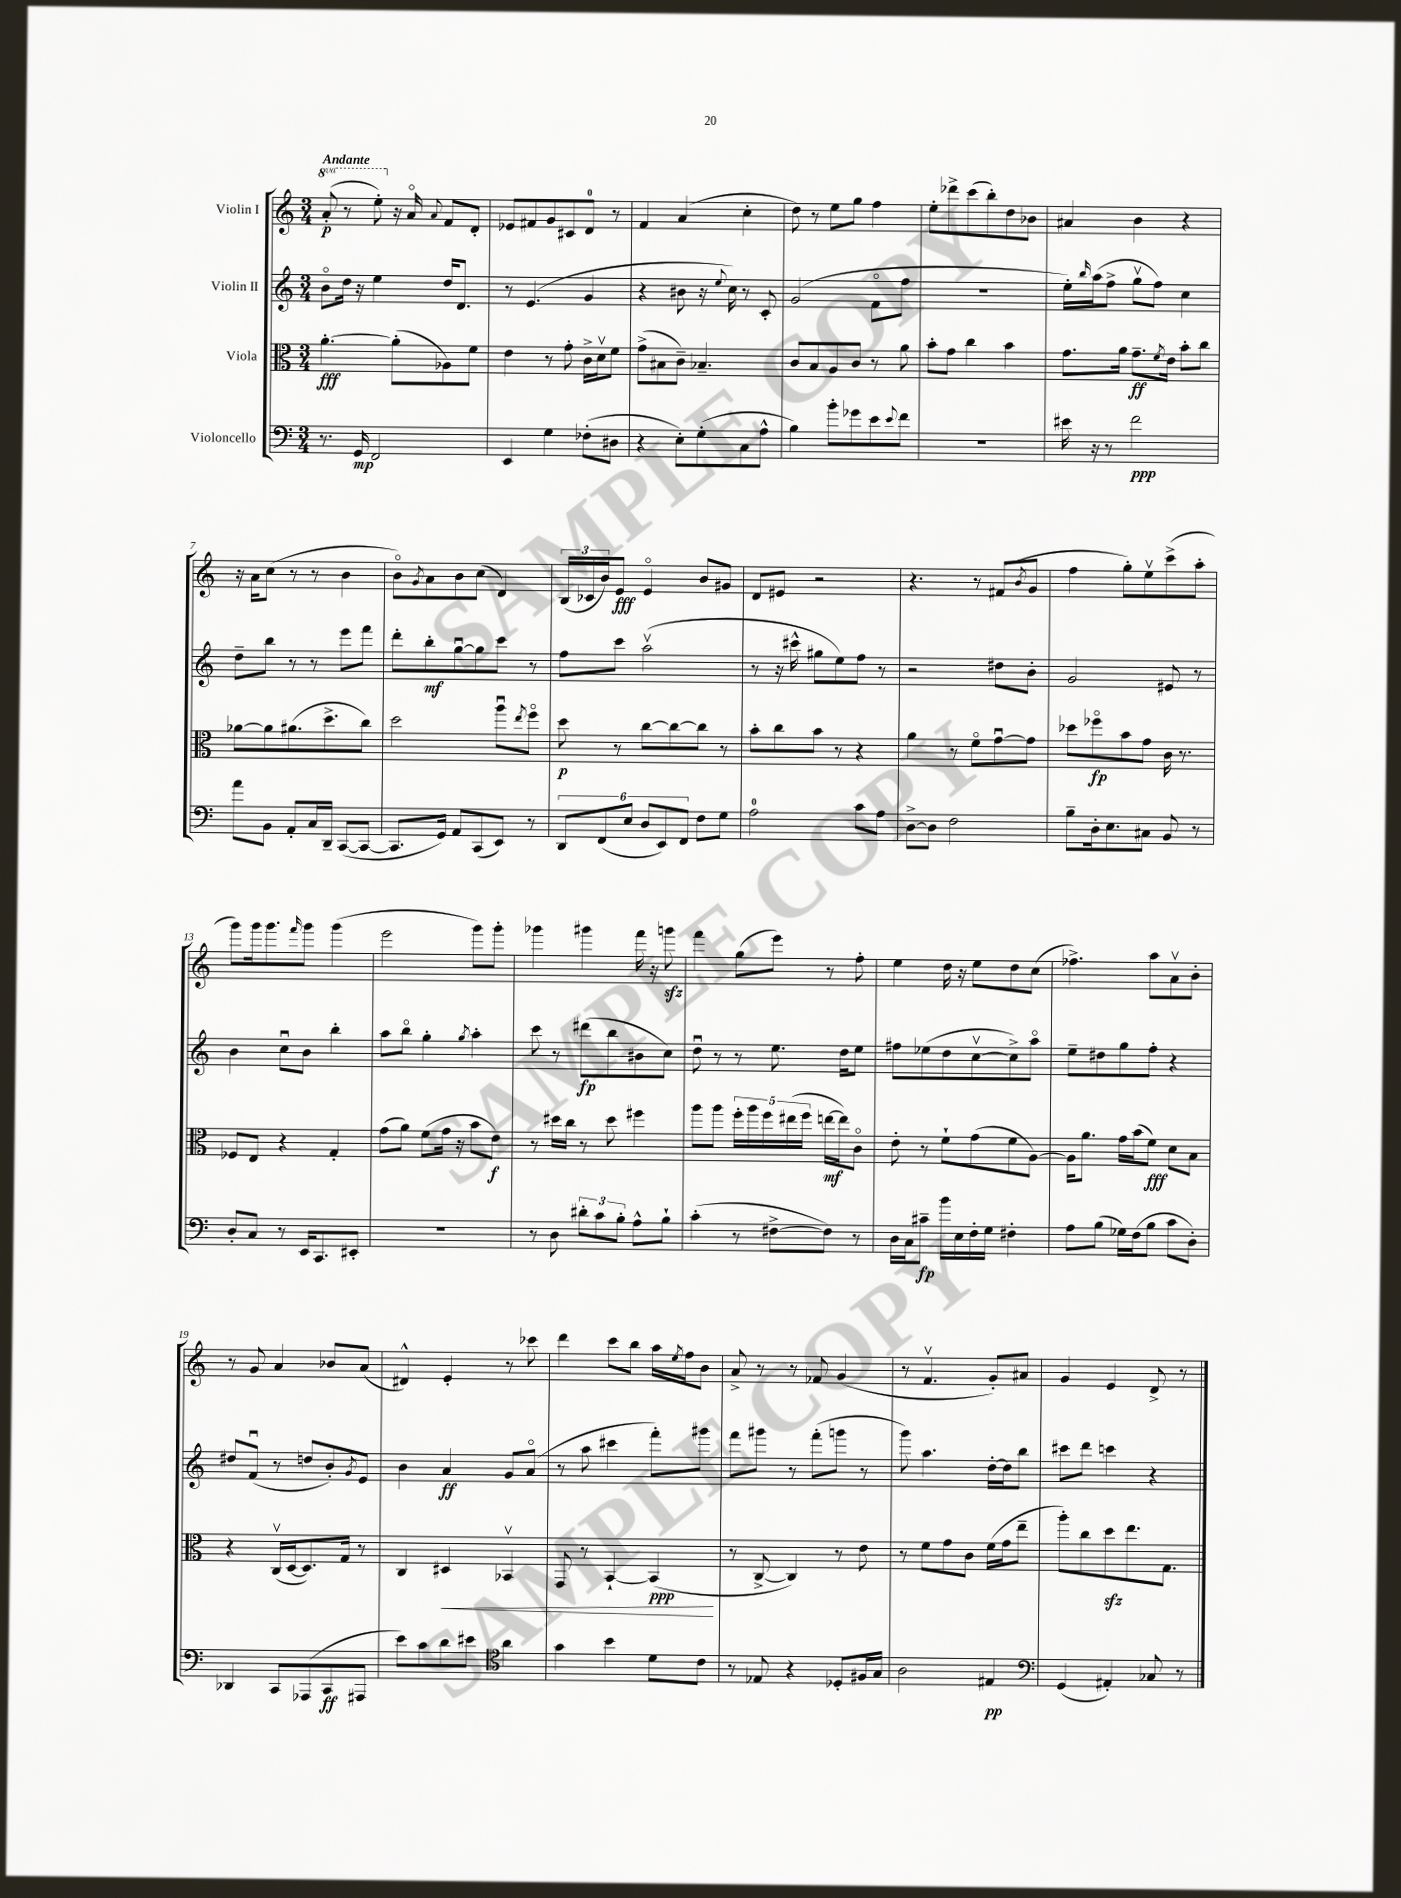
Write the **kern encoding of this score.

**kern	**kern	**kern	**kern
*staff4	*staff3	*staff2	*staff1
*clefF4	*clefC3	*clefG2	*clefG2
*k[]	*k[]	*k[]	*k[]
*M3/4	*M3/4	*M3/4	*M3/4
8.r	[4.a'	8bo	(8aa'
.	.	16dd	8r
16GG	.	16r	.
2FF	.	4ee	8eee')
.	(8a']	.	16r
.	.	.	16ao
.	.	.	8qqa
.	8A-)	16dd	8f
.	.	8.d	.
.	8f	.	8d'
=	=	=	=
4EE	4e	8r	8e-
.	.	(4.e	8f#
4G	8r	.	8g
.	8g'	.	8c#
(8F-'	16c^	4g	8d
.	16dv	.	.
8D#	8f	.	8r
=	=	=	=
4r	(8g^	4r	4f
.	8B#	.	.
8E')	8c~)	8b#	(4a
(8G'	4.B-~	16r	.
.	.	8qqee	.
.	.	16cc)	.
8C	.	8r	4cc'
8A^^	.	8c'	.
=	=	=	=
4B)	8c	(2g	8dd)
.	8B	.	8r
8b'	8A	.	8ee
8g-	8c	.	8gg
8e	8r	8fo	4ff
8qqe	.	.	.
8f	8a	8ff	.
=	=	=	=
2.r	8b'	2.r	8ee'
.	8g	.	8ddd-^
.	4cc	.	(8ccc
.	.	.	8bb')
.	4b	.	8dd
.	.	.	8b-
=	=	=	=
16e#	8.g	16ee')	4a#
.	.	16qqbb	.
16r	.	(16aa	.
8r	.	8ff^	.
.	16a	.	.
2f	8.g~	8ggv	4b
.	.	8ff)	.
.	8qf	.	.
.	16e	.	.
.	8b'	4cc	4r
.	8cc	.	.
=	=	=	=
8a	[8a-	8dd~	16r
.	.	.	16a
8BB	8a-]	8bb	(8cc
8AA'	(8.a#	8r	8r
16C	.	8r	8r
16DD~	8.dd^	.	.
([8CC	.	8eee	4b
8CC_	8cc)	8fff	.
=	=	=	=
8.CC]	2dd	8ddd'	8bo)
.	.	.	8qg
.	.	8bb'	8a
16GG)	.	.	.
8AA	.	[8ggu	8b
(8CC	.	8gg]	(8cc
8EE)	8aau	8ccc	4d)
.	8qee	.	.
8r	8ffo	8r	.
=	=	=	=
12DD	8dd	8ff	(24B
.	.	.	24c-
(12FF	.	.	24b)
.	8r	8ccc	8e
12E	.	.	.
12D	[8cc	(2aav	4eo
12EE)	.	.	.
.	8cc_	.	.
12FF	.	.	.
8F	8cc]	.	8b
8G	8r	.	8g#
=	=	=	=
2A	8b'	8r	8d
.	8cc	16r	8e#
.	.	16ccc#^^	.
.	8b	8gg#	2r
.	8r	8ee)	.
8c	4r	8ff	.
8A	.	8r	.
=	=	=	=
[8D^	4a	2r	4.r
8D]	.	.	.
2F	8r	.	.
.	8fo	.	8r
.	[8gu	8dd#	(8f#
.	.	.	8qb
.	8g]	8b'	8g
=	=	=	=
8B~	8dd-	2g	4ff
16D'	8ff-o	.	.
8.E	.	.	.
.	8b	.	8gg')
8C#	8g	.	8eev
8BB	16c	8e#	(8ccc^
.	8.r	.	.
8r	.	8r	8aa'
=	=	=	=
8D'	8F-	4b	8ggg)
8C	8E	.	16ggg
.	.	.	8.ggg
8r	4r	8ccu	.
.	.	.	16qqfff
16EE	.	8b	8ggg
8.CC	.	.	.
.	4G'	4bb'	(4ggg
8EE#'	.	.	.
=	=	=	=
2.r	(8g	8aa	2eee
.	8a)	8bbo	.
.	(8f	4gg'	.
.	16g	.	.
.	16r	.	.
.	.	8qgg	.
.	8b	4aa'	8ggg)
.	8e)	.	8ggg'
=	=	=	=
8r	8r	8ccc	4ggg-
8D	16dd#	8r	.
.	16cc	.	.
12d#'	8r	(8ddd#	4ggg#
12c	.	.	.
.	8dd#	8bb	.
12B'	.	.	.
8A^^	4ff#	8b#	16fff
.	.	.	16r
8B`	.	8cc)	8ggg
=	=	=	=
(4c'	8aa	8ddu	4fff
.	8aa	8r	.
8r	20ff'	8r	(8gg
.	20aa	.	.
.	20ff	.	.
[8F#^	.	8.ee	8eee)
.	(20ee#	.	.
.	20ff	.	.
8F#])	[16ee	.	8r
.	16ee])	16dd	.
8r	8co	8ee	8ff'
=	=	=	=
16D	8e'	8ff#	4ee
16C	.	.	.
8c#~	8r	(8ee-	.
16b	8f`	8dd	16dd
16E	.	.	16r
16F'	(8g	[8ccv	8ee
16G	.	.	.
4F#'	8f	8cc^])	8dd
.	[8A)	8aao	(8cc
=	=	=	=
8A	16A]	8ee~	4.ff-^)
.	8.a	.	.
(8B	.	8dd#	.
16G-)	16g	8gg	.
(16F	(16b	.	.
8B	8f)	8ff'	8aa
8c	8d	4r	8av
8D')	8B	.	8b'
=	=	=	=
4DD-	4r	8dd#	8r
.	.	(8fu	8g
8CC	(16Cv	8r	4a
.	[16D	.	.
(8AAA-	8.D])	8dd	.
8CC	.	8b')	8b-
.	16G	.	.
.	.	8qg	.
8AAA#	8r	8e	(8a
=	=	=	=
8e)	4C	4b	4d#^^)
8c	.	.	.
8d	4D#	4a	4e'
8e#	.	.	.
*clefC4	*	*	*
4a	4BB-v	8g	8r
.	.	(8ao	8ccc-
=	=	=	=
4g	8GG	8r	4ddd
.	8r	8aa	.
4b	[4BB`	4ccc#	8ccc
.	.	.	8bb
8d	(4BB]	8fff')	16aa
.	.	.	8qee
.	.	.	16ff
8c	.	8ggg#	8b
=	=	=	=
8r	8r	8fff	8a^
8E-	[8C^	8ggg#	8r
4r	4C])	8r	8r
.	.	(8fff'	8f-
8D-'	8r	8ggg	(4g
16F#	8e	8r	.
16G	.	.	.
=	=	=	=
2A	8r	8ggg)	8r
.	8f	4.aa	4.fv
.	8g	.	.
.	8c	.	.
4E#	(16f	[16dd'	8g')
.	16g	16dd]	.
.	8ee~	8bb	8a#
=	=	=	=
*clefF4	*	*	*
(4GG	8aa')	8ccc#	4g
.	8cc	8ddd	.
4AA#')	8dd	4ccc	4e
.	8.ee	.	.
8C-	.	4r	8d^
.	8.G	.	.
8r	.	.	8r
==	==	==	==
*-	*-	*-	*-
